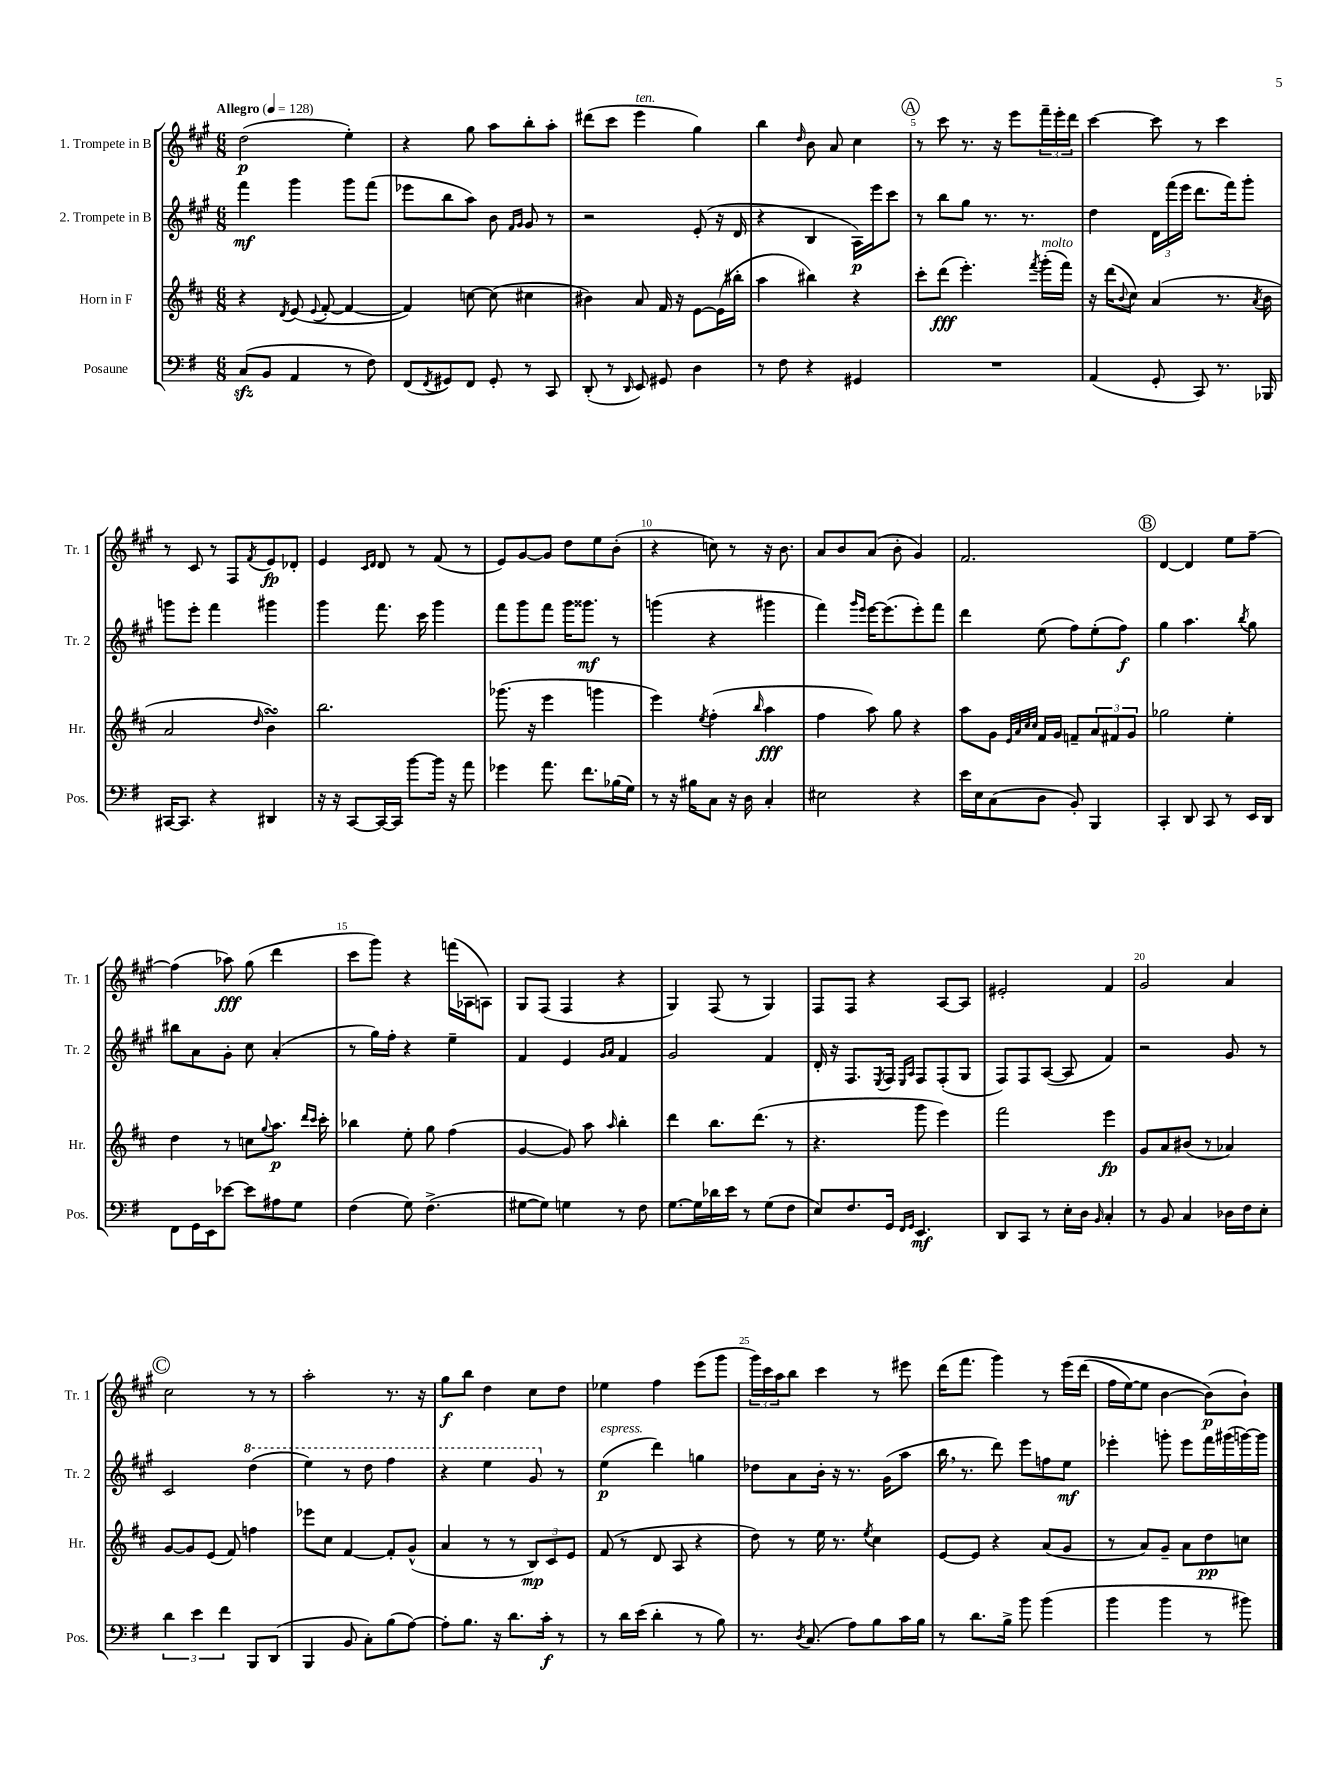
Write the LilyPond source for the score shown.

<<
\new StaffGroup <<
\new Staff = "s0" \with { instrumentName = "1. Trompete in B" shortInstrumentName = "Tr. 1" } {
    \clef treble \key a \major \numericTimeSignature \time 6/8 \tempo "Allegro" 4 = 128
    d''2\p( e''4-.) |
    r4 gis''8 a''8 b''8-. a''8-. |
    dis'''8( cis'''8 e'''4^\markup { \italic "ten." } gis''4) |
    b''4 \grace { d''16 } b'8 a'8 cis''4 |
    \mark \markup { \circle "A" } r8 cis'''8 r8. r16 e'''8 \tuplet 3/2 { fis'''16-- e'''16-. d'''16 } |
    cis'''4~ cis'''8 r8 cis'''4 |
    r8 cis'8 r8 fis8 \acciaccatura { fis'8 } e'8\fp des'8-. |
    e'4 \grace { cis'16 d'16 } d'8 r8 fis'8( r8 |
    e'8) gis'8~ gis'8 d''8 e''8 b'8-.( |
    r4 c''8) r8 r16 b'8. |
    a'8 b'8 a'8( b'8-. gis'4) |
    fis'2. |
    \mark \markup { \circle "B" } d'4~ d'4 e''8 fis''8~-- |
    fis''4( aes''8\fff) gis''8( d'''4 |
    cis'''8 gis'''8) r4 f'''16( aes16 a8) |
    gis8 fis8( fis4 r4 |
    gis4) fis8( r8 gis4) |
    fis8 fis8 r4 a8~ a8 |
    eis'2-. fis'4 |
    gis'2 a'4 |
    \mark \markup { \circle "C" } cis''2 r8 r8 |
    a''2-. r8. r16 |
    gis''8\f b''8 d''4 cis''8 d''8 |
    ees''4 fis''4 e'''8( gis'''8 |
    \tuplet 3/2 { gis'''16) cis'''16 a''16 } b''8 cis'''4 r8 eis'''8 |
    d'''16( fis'''8. gis'''4) r8 e'''16\( d'''16( |
    fis''16 e''16~) e''8 b'4~ b'8\p(\) b'8-!) \bar "|." |
}
\new Staff = "s1" \with { instrumentName = "2. Trompete in B" shortInstrumentName = "Tr. 2" } {
    \clef treble \key a \major \numericTimeSignature \time 6/8
    fis'''4\mf gis'''4 gis'''8 fis'''8( |
    ees'''8 b''8 a''8) b'8 \grace { fis'16 gis'16 } gis'8 r8 |
    r2 e'8-.( r16 d'16 |
    r4 b4 a16\p) e'''16 cis'''8 |
    \mark \markup { \circle "A" } r8 b''8 gis''8 r8. r8. |
    d''4 \tuplet 3/2 { d'16 fis'''16( e'''16 } d'''8. fis'''16) gis'''8-. |
    g'''8 e'''8-. fis'''4 gis'''4 |
    gis'''4 fis'''8. cis'''16 gis'''4 |
    fis'''8 gis'''8 fis'''8 gis'''16 gisis'''8.\mf r8 |
    g'''4( r4 gis'''4 |
    fis'''4) \grace { gis'''16 e'''16 } e'''16~ e'''8.( e'''8-.) fis'''8 |
    d'''4 e''8( fis''8) e''8-.( fis''8\f) |
    \mark \markup { \circle "B" } gis''4 a''4. \acciaccatura { b''8 } gis''8 |
    bis''8 a'8 gis'8-. cis''8 a'4-.( |
    r8 gis''16) fis''16-. r4 e''4-- |
    fis'4 e'4 \grace { gis'16 a'16 } fis'4 |
    gis'2 fis'4 |
    d'16-. r16 fis8. \acciaccatura { e8 } fis16 \grace { e16 a16 } fis8 fis8-.( gis8 |
    fis8) fis8 a8~( a8 fis'4) |
    r2 gis'8 r8 |
    \mark \markup { \circle "C" } cis'2 \ottava #1 d'''4( |
    e'''4) r8 d'''8 fis'''4 |
    r4 e'''4 gis''8 \ottava #0 r8 |
    e''4\p^\markup { \italic "espress." }( d'''4) g''4 |
    des''8 a'8 b'16-. r16 r8. gis'16( a''8 |
    b''16 \breathe r8. d'''8) e'''8 f''8 e''8\mf |
    ees'''4-. g'''8-. ees'''8 fis'''16 gis'''16( g'''16~) g'''16 \bar "|." |
}
\new Staff = "s2" \with { instrumentName = "Horn in F" shortInstrumentName = "Hr." } {
    \clef treble \key d \major \numericTimeSignature \time 6/8
    r4 \acciaccatura { d'8 } e'8( \appoggiatura { e'8 } fis'8~-. fis'4~ |
    fis'4) c''8~ c''8( cis''4 |
    bis'4) a'8 fis'16 r16 e'8~ e'16( bis''16-. |
    a''4 bis''4) r4 |
    \mark \markup { \circle "A" } cis'''8-. d'''8\fff( e'''4.-.) \acciaccatura { fis'''8 } g'''16-.^\markup { \italic "molto" }( fis'''16) |
    r16 d'''16( \appoggiatura { b'8 } cis''8) a'4( r8. \acciaccatura { a'8 } b'16 |
    a'2 \grace { d''16 } b'4\turn) |
    b''2. |
    ges'''8.( r16 e'''4 g'''4 |
    e'''4) \acciaccatura { e''8 } fis''4-.( \grace { b''16 } a''4\fff |
    fis''4 a''8) g''8 r4 |
    a''8 g'8 \grace { e'32 a'32 cis''32 cis''32 } fis'16 g'16 f'8-- \tuplet 3/2 { a'8 fis'8 g'8 } |
    \mark \markup { \circle "B" } ges''2 e''4-. |
    d''4 r8 c''8 \appoggiatura { g''8 } a''8.\p \grace { d'''16 cis'''16 } cis'''16-. |
    bes''4 e''8-. g''8 fis''4( |
    g'4~ g'8) a''8 \grace { a''16 } b''4-. |
    d'''4 b''8. d'''8.( r8 |
    r4. g'''8 e'''4) |
    fis'''2 e'''4\fp |
    g'8 a'8 bis'8( r8 aes'4) |
    \mark \markup { \circle "C" } g'8~ g'8 e'8( fis'8) f''4 |
    ees'''8 cis''8 fis'4~ fis'8-. g'8-^( |
    a'4 r8 r8 \tuplet 3/2 { b8\mp) cis'8 e'8 } |
    fis'8( r8 d'8 a8 r4 |
    d''8) r8 e''16 r8. \acciaccatura { e''8 } cis''4 |
    e'8~ e'8 r4 a'8( g'8 |
    r8 a'8) g'8-- a'8 d''8\pp c''8 \bar "|." |
}
\new Staff = "s3" \with { instrumentName = "Posaune" shortInstrumentName = "Pos." } {
    \clef bass \key g \major \numericTimeSignature \time 6/8
    c8\sfz( b,8 a,4 r8 fis8) |
    fis,8( \acciaccatura { fis,8 } gis,8) fis,8 gis,8-. r8 c,8 |
    d,8-.( r8 \grace { d,16 } e,8) gis,8 d4 |
    r8 fis8 r4 gis,4 |
    \mark \markup { \circle "A" } R2. |
    a,4( g,8-. c,8) r8. bes,,16 |
    cis,16~ cis,8. r4 dis,4 |
    r16 r16 c,8~ c,16~ c,16 b'8~ b'16 r16 a'8 |
    ges'4 a'8. fis'8. bes16( g16) |
    r8 r16 bis16 c8 r16 d16 c4-. |
    eis2 r4 |
    e'16 e16 c8( d8 b,8-.) b,,4 |
    \mark \markup { \circle "B" } c,4-. d,8 c,8 r8 e,16 d,16 |
    fis,8 g,16 e,16 ees'8~ ees'8 ais8 g8 |
    fis4( g8) fis4.->( |
    gis8~ gis8) g4 r8 fis8 |
    g8.~ g16 des'16 e'16 r8 g8( fis8 |
    e8) fis8. g,16 \grace { fis,16 g,16 } e,4.\mf |
    d,8 c,8 r8 e16-. d16 \grace { b,16 } c4-. |
    r8 b,8 c4 des16 fis16 e8-. |
    \mark \markup { \circle "C" } \tuplet 3/2 { d'4 e'4 fis'4 } b,,8 d,8( |
    b,,4 b,8 c8-.) b8( a8~) |
    a8-. b8. r16 d'8. c'16-.\f r8 |
    r8 d'16 e'16( d'4-. r8 b8) |
    r8. \acciaccatura { d8 } c8.( a8) b8 c'16 b16 |
    r8 d'8. b16-> b'8 b'4( |
    b'4 b'4 r8 bis'8) \bar "|." |
}
>>
>>
\layout { \context { \Score \override BarNumber.break-visibility = ##(#f #t #t) barNumberVisibility = #(every-nth-bar-number-visible 5) } }
